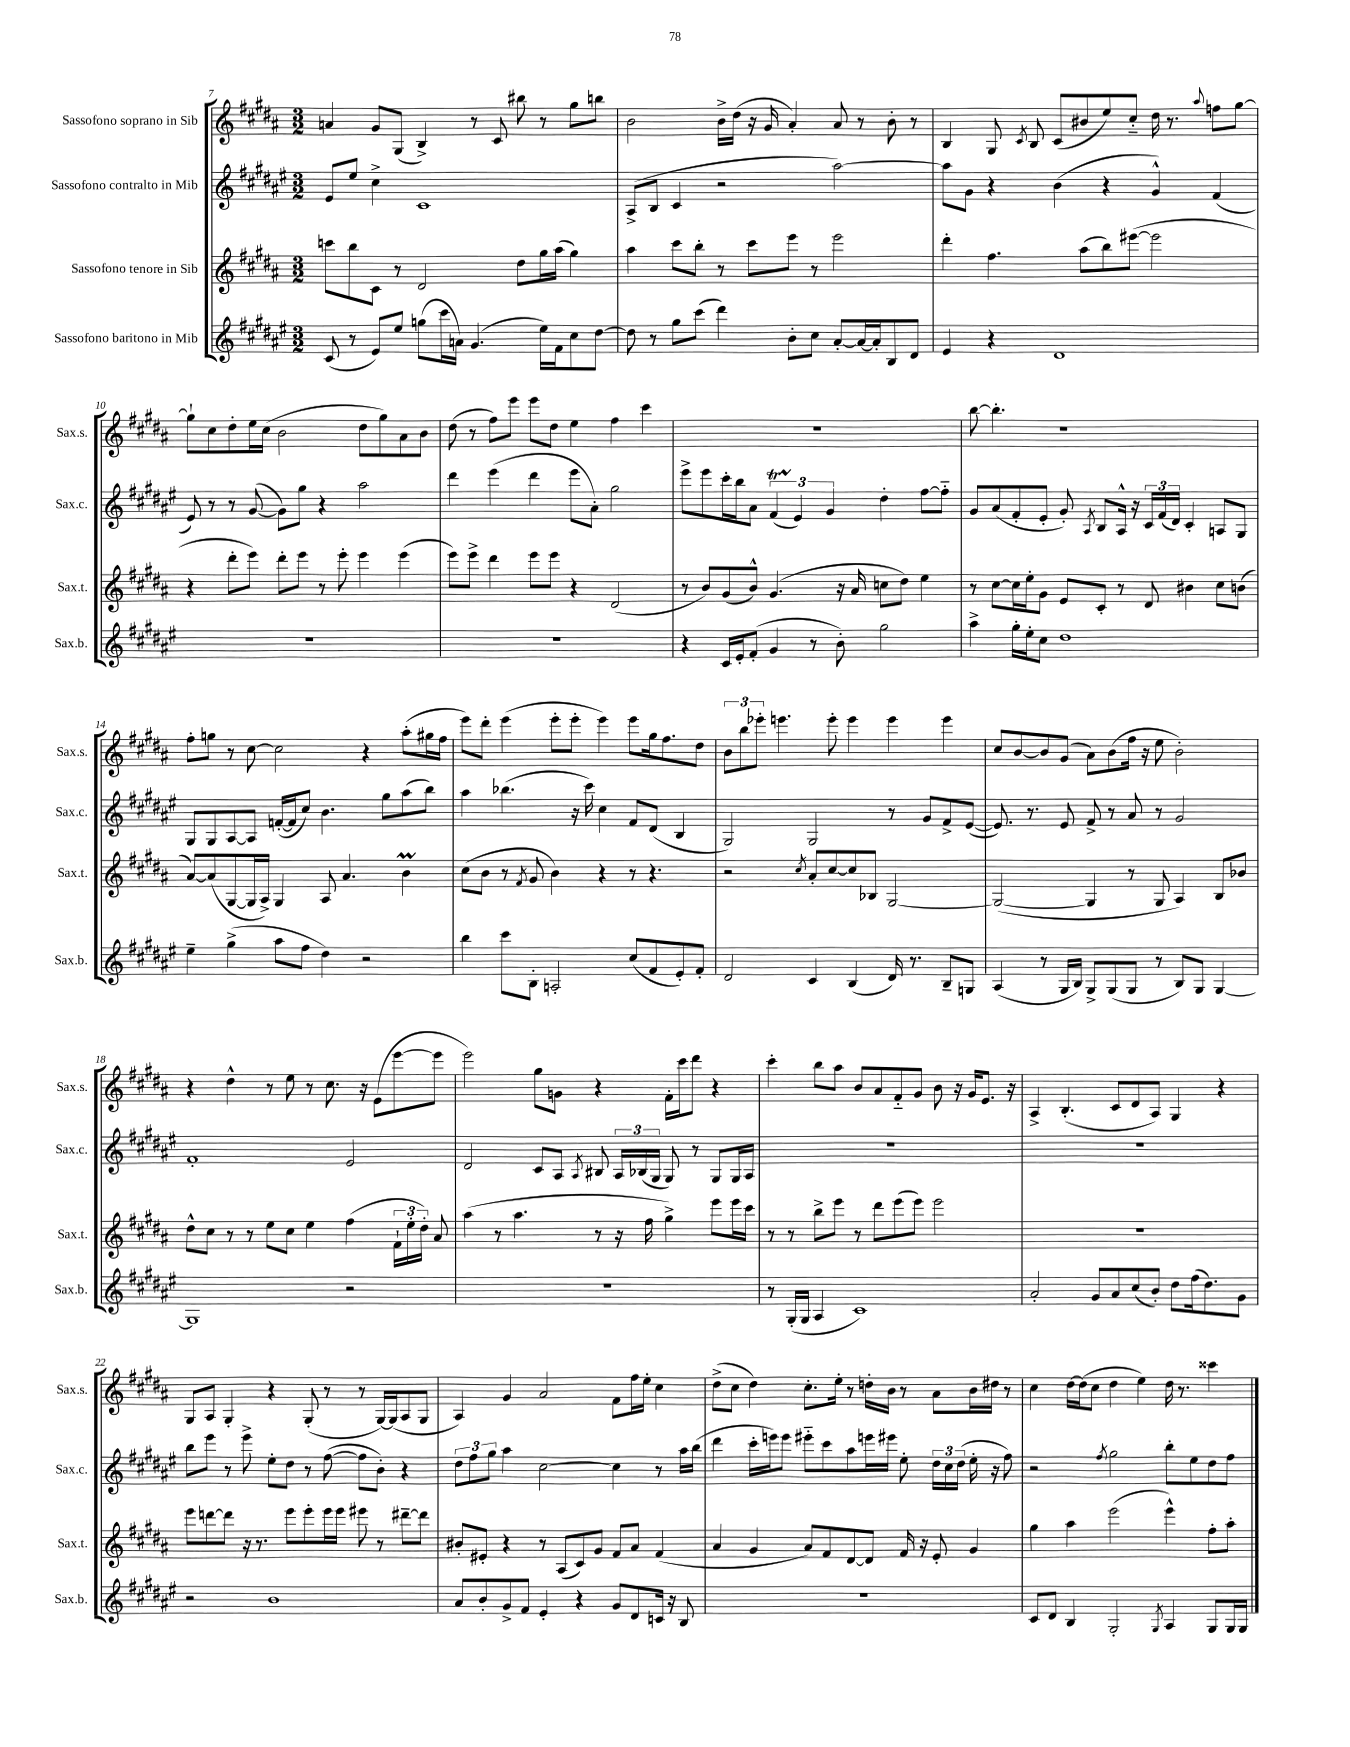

**kern	**kern	**kern	**kern
*staff4	*staff3	*staff2	*staff1
*clefG2	*clefG2	*clefG2	*clefG2
*k[f#c#g#d#a#e#]	*k[f#c#g#d#a#]	*k[f#c#g#d#a#e#]	*k[f#c#g#d#a#]
*M3/2	*M3/2	*M3/2	*M3/2
(8c#	8ccc	8e#	4a
8r	8bb	8ee#	.
8e#)	8c#	4cc#^	8g#
8ee#	8r	.	(8G#
(8gg	2d#	1c#	4B^)
16ccc#	.	.	.
16a)	.	.	.
(4.g#	.	.	8r
.	.	.	8c#
.	8dd#	.	8bb#
16ee#)	16gg#	.	8r
16f#	(16aa#	.	.
8cc#	4gg#)	.	8gg#
[8dd#	.	.	8bb
=	=	=	=
8dd#]	4aa#	(8A#^	2b
8r	.	8B	.
8gg#	8ccc#	4c#	.
(8ccc#	8bb'	.	.
4ddd#)	8r	2r	16b^
.	.	.	(16dd#
.	8ccc#	.	16r
.	.	.	16g#
8b'	8eee	.	4a#')
8cc#	8r	.	.
[8a#'	2eee	[2aa#)	8a#
16a#_	.	.	8r
16a#']	.	.	.
8B	.	.	8b'
8d#	.	.	8r
=	=	=	=
4e#	4ddd#'	8aa#]	4B
.	.	8g#	.
4r	4.ff#	4r	8G#
.	.	.	8qc#
.	.	.	8B
1d#	.	(4b	(8c#
.	(8aa#	.	8b#
.	8bb)	4r	8ee)
.	([8eee#	.	8cc#'~
.	2eee#]	4g#^^)	16dd#
.	.	.	8.r
.	.	.	8qqaa#
.	.	(4f#	8ff
.	.	.	[8gg#
=	=	=	=
1.r	4r	8e#)	8gg#`]
.	.	8r	8cc#
.	8ddd#'	8r	8dd#'
.	8eee)	([8g#	16ee
.	.	.	(16cc#
.	8ddd#'	8g#])	2b
.	8eee	8gg#	.
.	8r	4r	.
.	8eee'	.	.
.	4eee	2aa#	8dd#
.	.	.	8gg#)
.	(4eee	.	8a#
.	.	.	8b
=	=	=	=
1.r	8eee)	4ddd#	(8dd#
.	8eee^	.	8r
.	4ddd#	(4eee#	8ff#)
.	.	.	8eee
.	8eee	4ddd#	8eee
.	8eee	.	8dd#
.	4r	8eee#	4ee
.	.	8a#')	.
.	(2d#	2gg#	4ff#
.	.	.	4ccc#
=	=	=	=
4r	8r	8eee#^	1.r
.	8b)	8eee#	.
16c#	(8g#	16ccc#'	.
16e#'	.	16bb	.
(8f#'	8b^^)	8a#	.
4g#	(4.g#	(6f#	.
.	.	6e#)	.
8r	.	.	.
.	.	6g#	.
8b')	16r	.	.
.	16a#	.	.
2gg#	8cc	4dd#'	.
.	8dd#)	.	.
.	4ee	[8ff#	.
.	.	8ff#'~]	.
=	=	=	=
4aa#^	8r	8g#	[8bb
.	[8cc#	(8a#	4.bb']
16gg#'	16cc#]	8f#'	.
16ee#'	16ee'	.	.
8cc#	8g#	8e#'	.
1dd#	8e	8g#')	1r
.	.	8qA#	.
.	8c#'	8B	.
.	8r	16A#^^	.
.	.	16r	.
.	8d#	24c#	.
.	.	(24f#	.
.	.	24d#)	.
.	4b#	4c#'	.
.	8cc#	8A	.
.	(8b	8G#	.
=	=	=	=
4ee#~	[8a#)	8G#	8ff#'
.	(8a#]	8G#	8gg
(4gg#^	[8G#	[8A#	8r
.	16G#]	8A#]	[8cc#
.	16A#^)	.	.
8aa#	4G#	([16f'	2cc#]
.	.	16f]	.
8ff#	.	8cc#)	.
4dd#)	8A#	4.b	.
.	4.a#	.	.
2r	.	.	4r
.	.	8gg#	.
.	4b	(8aa#	(8aa#'
.	.	8bb)	16gg#
.	.	.	16ff#
=	=	=	=
4bb	(8cc#	4aa#	8eee)
.	8b	.	8ddd#'
8ccc#	8r	(4.bb-	(4eee
.	8qf#	.	.
8B'	8g#	.	.
2A'	4b)	.	8eee'
.	.	16r	8eee'
.	.	16ccc#)	.
.	4r	4cc#	4eee)
(8cc#	8r	8f#	8eee
8f#	4.r	(8d#	16gg#
.	.	.	8.ff#
8e#')	.	4B	.
8f#'	.	.	8dd#
=	=	=	=
2d#	2r	2G#)	12b
.	.	.	12bb
.	.	.	12eee-'
.	.	.	4.eee
.	8qcc#	.	.
4c#	8a#'	2G#	.
.	[8cc#	.	8eee'
(4B	8cc#]	.	4eee
.	8B-	.	.
16d#)	[2G#	8r	4eee
8.r	.	.	.
.	.	8g#	.
8B~	.	8f#^	4eee
8G	.	([8e#	.
=	=	=	=
(4A#	(2G#_	8.e#])	8cc#
.	.	.	[8b
.	.	8.r	.
8r	.	.	8b]
16G#	.	8e#	(8g#
16B)	.	.	.
8G#^	4G#]	8f#^	8a#)
(8G#	.	8r	(8b
8G#	8r	8a#	16ff#
.	.	.	16r
8r	8G#	8r	8ee
8B)	4A#)	2g#	2b')
8G#	.	.	.
[4G#	8B	.	.
.	8b-	.	.
=	=	=	=
1G#]	8dd#^^	1f#'	4r
.	8cc#	.	.
.	8r	.	4dd#^^
.	8r	.	.
.	8ee	.	8r
.	8cc#	.	8ee
.	4ee	.	8r
.	.	.	8.cc#
2r	(4ff#	2e#	.
.	.	.	16r
.	.	.	(8e
.	24f#`	.	[8eee
.	24ee'	.	.
.	24dd#')	.	.
.	8a#	.	8eee]
=	=	=	=
1.r	(4aa#	2d#	2eee)
.	8r	.	.
.	4.aa#	.	.
.	.	8c#	8gg#
.	.	8A#	8g
.	.	8qA#	.
.	8r	8B#	4r
.	16r	24A#	.
.	.	(24B-	.
.	16ff#	.	.
.	.	24G#	.
.	4gg#^)	8G#)	16f#'
.	.	.	16ccc#
.	.	8r	8ddd#
.	8eee	8G#	4r
.	16eee	16G#	.
.	16ccc#	16A#	.
=	=	=	=
8r	8r	1.r	4ccc#'
(16G#'	8r	.	.
16G#	.	.	.
4A#	8bb^	.	8bb
.	8eee	.	8aa#
1c#)	8r	.	8b
.	8ddd#	.	8a#
.	(8eee	.	8f#'~
.	8eee)	.	8g#
.	2eee	.	8b
.	.	.	16r
.	.	.	16g#
.	.	.	8.e
.	.	.	16r
=	=	=	=
2a#'	1.r	1.r	4A#^
.	.	.	(4.B'
8g#	.	.	.
8a#	.	.	8c#
(8cc#	.	.	8d#
8b')	.	.	8A#)
8dd#	.	.	4G#
(16ff#	.	.	.
8.dd#)	.	.	.
.	.	.	4r
8g#	.	.	.
=	=	=	=
2r	8eee	8bb	8G#
.	[8ddd	8eee#	8A#
.	8ddd]	8r	4G#'
.	16r	8eee#^	.
.	8.r	.	.
1b	.	8ee#'	4r
.	8eee	8dd#	.
.	8eee'	8r	(8G#'
.	16eee	([8ff#	8r
.	16eee	.	.
.	8eee#	8ff#]	8r
.	8r	8b')	[16G#)
.	.	.	(16G#]
.	[8ddd#~	4r	8A#
.	8ddd#]	.	8G#
=	=	=	=
8a#	8b#'	12dd#	4A#)
.	.	12ff#	.
8b'	8e#'	.	.
.	.	12gg#	.
8g#^	4r	4aa#	4g#
8f#	.	.	.
4e#'	8r	[2cc#	2a#
.	(8A#	.	.
4r	8c#)	.	.
.	8g#	.	.
8g#	8f#	4cc#]	8f#
8d#	8a#	.	16ff#
.	.	.	16ee'
16c	(4f#	8r	4cc#
16r	.	.	.
8B	.	16aa#	.
.	.	(16bb	.
=	=	=	=
1.r	4a#	4ddd#	(8dd#^
.	.	.	8cc#
.	4g#	16ccc#'	4dd#)
.	.	16eee)	.
.	.	8eee	.
.	8a#)	8eee#'~	8.cc#'
.	8f#	8ccc#	.
.	.	.	16ee'
.	[8d#	8aa#	8r
.	8d#]	16eee	16dd'
.	.	16eee#	16b
.	16f#	8ee#'	8r
.	16r	.	.
.	8e'	24dd#	8a#
.	.	24cc#	.
.	.	(24dd#	.
.	4g#	16ee#'	16b
.	.	16r	16dd#
.	.	8ff#)	8r
=	=	=	=
8c#	4gg#	2r	4cc#
8d#	.	.	.
4B	4aa#	.	[16dd#
.	.	.	(16dd#]
.	.	.	8cc#
.	.	8qff#	.
2G#'	(2eee	2gg#	4dd#
.	.	.	4ee)
8qG#	.	.	.
4A#	4eee^^)	8bb'	16dd#
.	.	.	8.r
.	.	8ee#	.
8G#	8ff#'	8dd#	4ccc##
16G#	8aa#'	8ff#	.
16G#	.	.	.
==	==	==	==
*-	*-	*-	*-
